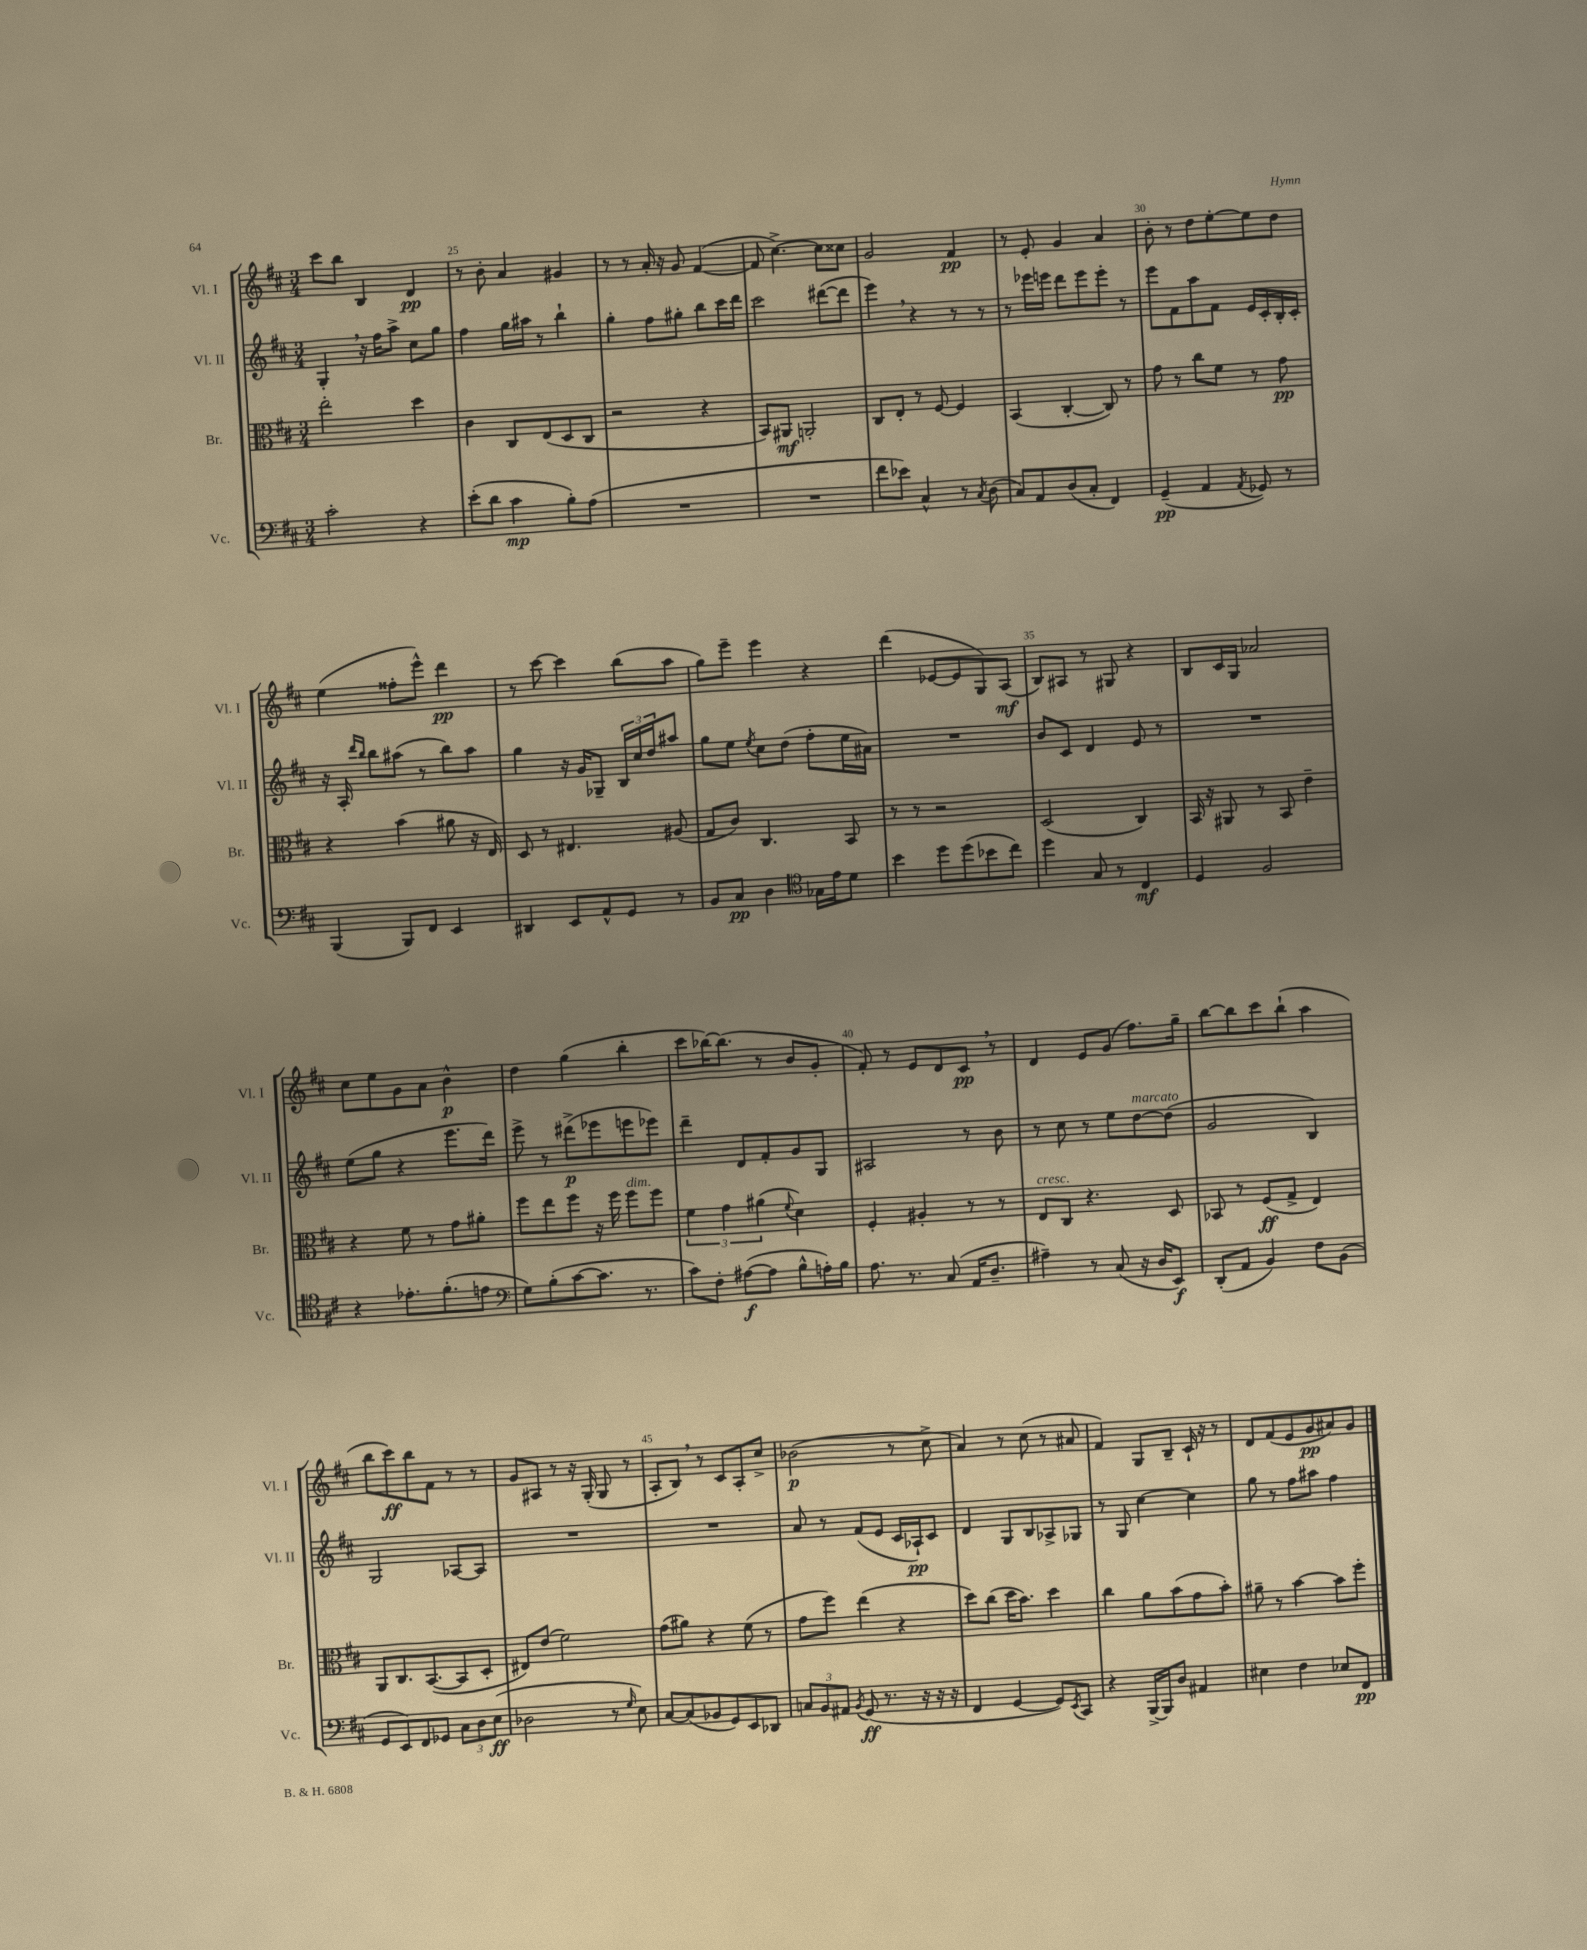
<<
\new StaffGroup <<
\new Staff = "s0" \with { instrumentName = "Vl. I" shortInstrumentName = "Vl. I" } {
    \clef treble \key d \major \numericTimeSignature \time 3/4
    cis'''8 b''8 b4 d'4\pp |
    r8 b'8-. a'4 gis'4 |
    r8 r8 a'16-. r16 g'8 fis'4~( |
    fis'8 cis''4.~->) cis''8 cisis''8 |
    g'2 fis'4\pp |
    r8 e'8-. g'4 a'4 |
    b'8-. r8 d''8 e''8~-. e''8 d''8 |
    e''4( fisis''8-. e'''8-^) d'''4\pp |
    r8 cis'''8~ cis'''4 b''8( a''8 |
    g''8) e'''8-- e'''4 r4 |
    d'''4( ees'8~ ees'8 g8) a8\mf( |
    b8) ais8 r8 gis8 r4 |
    b8 cis'16 g16 aes'2 |
    cis''8 e''8 g'8 a'8 b'4-^\p |
    d''4 g''4( b''4-. |
    cis'''8 bes''16~) bes''8.( r8 b'8 g'8-. |
    fis'8-.) r8 e'8 d'8 cis'8\pp \breathe r8 |
    d'4 e'8 g'8( fis''8.) g''16-- |
    b''8~ b''8 cis'''8 b''8-!( a''4 |
    b''8 cis'''8\ff) b''8 fis'8 r8 r8 |
    g'8 ais8 r8 r16 g16-.( g8 r8 |
    a8-. b8) \breathe r8 cis'8 a8-. cis''8-> |
    bes'2\p( r8 cis''8-> |
    a'4) r8 cis''8( r8 ais'8 |
    fis'4) g8 b8-- cis'16-! r16 r8 |
    d'8 fis'8( e'8 g'8\pp ais'8) g'8 \bar "|." |
}
\new Staff = "s1" \with { instrumentName = "Vl. II" shortInstrumentName = "Vl. II" } {
    \clef treble \key d \major \numericTimeSignature \time 3/4
    g4-. \breathe r16 fis''16 a''8-> cis''8 g''8 |
    fis''4 g''16 ais''16 r8 b''4-! |
    g''4-. fis''8 gis''8-. b''8 cis'''16 d'''16 |
    cis'''2 dis'''8~( dis'''8 |
    e'''4) \breathe r4 r8 r8 |
    r8 ees'''16 e'''16 d'''8 e'''8 e'''8-. r8 |
    e'''8 fis'8 a''8 fis'8 e'16 cis'16-. b16-. cis'16-. |
    r16 a16-. \grace { d'''16 b''16 } b''8 ais''8( r8 b''8) ais''8 |
    g''4 r16 g'16 ges8-- \tuplet 3/2 { b16 cis''16 d''16 } ais''8 |
    g''8 e''8 \acciaccatura { e''8 } cis''8 d''8( fis''8-. e''16 ais'16) |
    R2. |
    b'8 cis'8 d'4 e'8 r8 |
    R2. |
    e''8( g''8 r4 e'''8. d'''16) |
    e'''8-> r8 dis'''8->\p( ees'''8 e'''8 ees'''8) |
    d'''4-- d'8 fis'8-. g'8 g8 |
    ais2 r8 b'8 |
    r8 cis''8 r8 e''8 d''8~^\markup { \italic "marcato" } d''8( |
    g'2 b4) |
    g2 aes8~ aes8 |
    R2. |
    R2. |
    a'8 r8 fis'8( e'8 cis'16 aes16-!\pp) cis'8 |
    d'4 g8 b8 aes8-> ges8 |
    r8 g8 cis''4~ cis''4 |
    g''8 r8 fis''8 ais''8 fis''4 \bar "|." |
}
\new Staff = "s2" \with { instrumentName = "Br." shortInstrumentName = "Br." } {
    \clef alto \key d \major \numericTimeSignature \time 3/4
    e''2-. d''4 |
    cis'4 cis8 e8( d8 cis8 |
    r2 r4 |
    b,8) ais,8\mf a,2-. |
    cis8 e8-. r8 fis8~ fis4 |
    b,4( cis4~-. cis8) r8 |
    g'8 r8 cis''8 fis'8 r8 g'8\pp |
    r4 b'4( ais'8 r16 e16) |
    d8 r8 eis4. ais8( |
    g8 cis'8) cis4. b,8 |
    r8 r8 r2 |
    d2( cis4) |
    b,16 r16 ais,8 r8 b,8 e'4-- |
    r4 fis'8 r8 g'8 ais'8-. |
    fis''8 e''8 fis''8 r16 fis''16 fis''8^\markup { \italic "dim." } fis''8 |
    \tuplet 3/2 { fis'4 g'4 ais'4( } \appoggiatura { fis'8 } d'4) |
    fis4-. ais4-. r8 r8 |
    e8^\markup { \italic "cresc." } cis8 r4. d8 |
    bes,8 r8 fis8\ff( g8-> e4) |
    a,8 cis8. b,8.~( b,8 d8-. |
    eis8) e'8( fis'2) |
    g'8( ais'8) r4 fis'8( r8 |
    g'8 fis''8) e''4( r4 |
    d''8) cis''8( d''16 b'8.) d''4 |
    cis''4 a'8 b'8( g'8 b'8-.) |
    ais'8-- r8 b'4~ b'8 fis''8-. \bar "|." |
}
\new Staff = "s3" \with { instrumentName = "Vc." shortInstrumentName = "Vc." } {
    \clef bass \key d \major \numericTimeSignature \time 3/4
    cis'2-. r4 |
    e'8-.( d'8 cis'4\mp b8-.) a8( |
    R2. |
    R2. |
    fis'8 ees'8) cis4-^ r8 \acciaccatura { cis8 } d8( |
    cis8) a,8 d8( cis8-. fis,4) |
    g,4--\pp( a,4 \acciaccatura { a,8 } ges,8) r8 |
    b,,4( b,,8) fis,8 e,4 |
    dis,4 e,8 a,8-^ g,8 r8 |
    b,8 cis8\pp d4 \clef tenor ges16 e'16 d'8 |
    b'4 d''8 d''8( bes'8 cis''8) |
    d''4 g8 r8 cis4\mf |
    d4 fis2 |
    r4 ees'8.-. fis'8.-.( e'8 |
    \clef bass g8) b8-.( cis'8~ cis'8. r8. |
    cis'8) fis8-. ais8~\f( ais8 b8-^ a16-.) b16 |
    a8. r8. cis8( a,16 d8.-- |
    ais4--) r8 cis8( r16 d16 e,8\f) |
    d,8-.( a,8 b,4) fis8 b,8( |
    g,8 e,8) fis,8 ges,8 \tuplet 3/2 { cis8 d8 e8\ff( } |
    des2 r8 \grace { g16 } e8) |
    cis8~ cis8( bes,8 g,8) e,8 des,8 |
    \tuplet 3/2 { c8 b,8 ais,8 } \acciaccatura { b,8 } g,8\ff( r8. r16 r16 r16 |
    fis,4 g,4~ g,8) \acciaccatura { e,8 } cis,8 |
    r4 b,,16~-> b,,16 d8 ais,4 |
    eis4 fis4 ees8 fis,8\pp \bar "|." |
}
>>
>>
\layout { \context { \Score currentBarNumber = #24 \override BarNumber.break-visibility = ##(#f #t #t) barNumberVisibility = #(every-nth-bar-number-visible 5) } }
